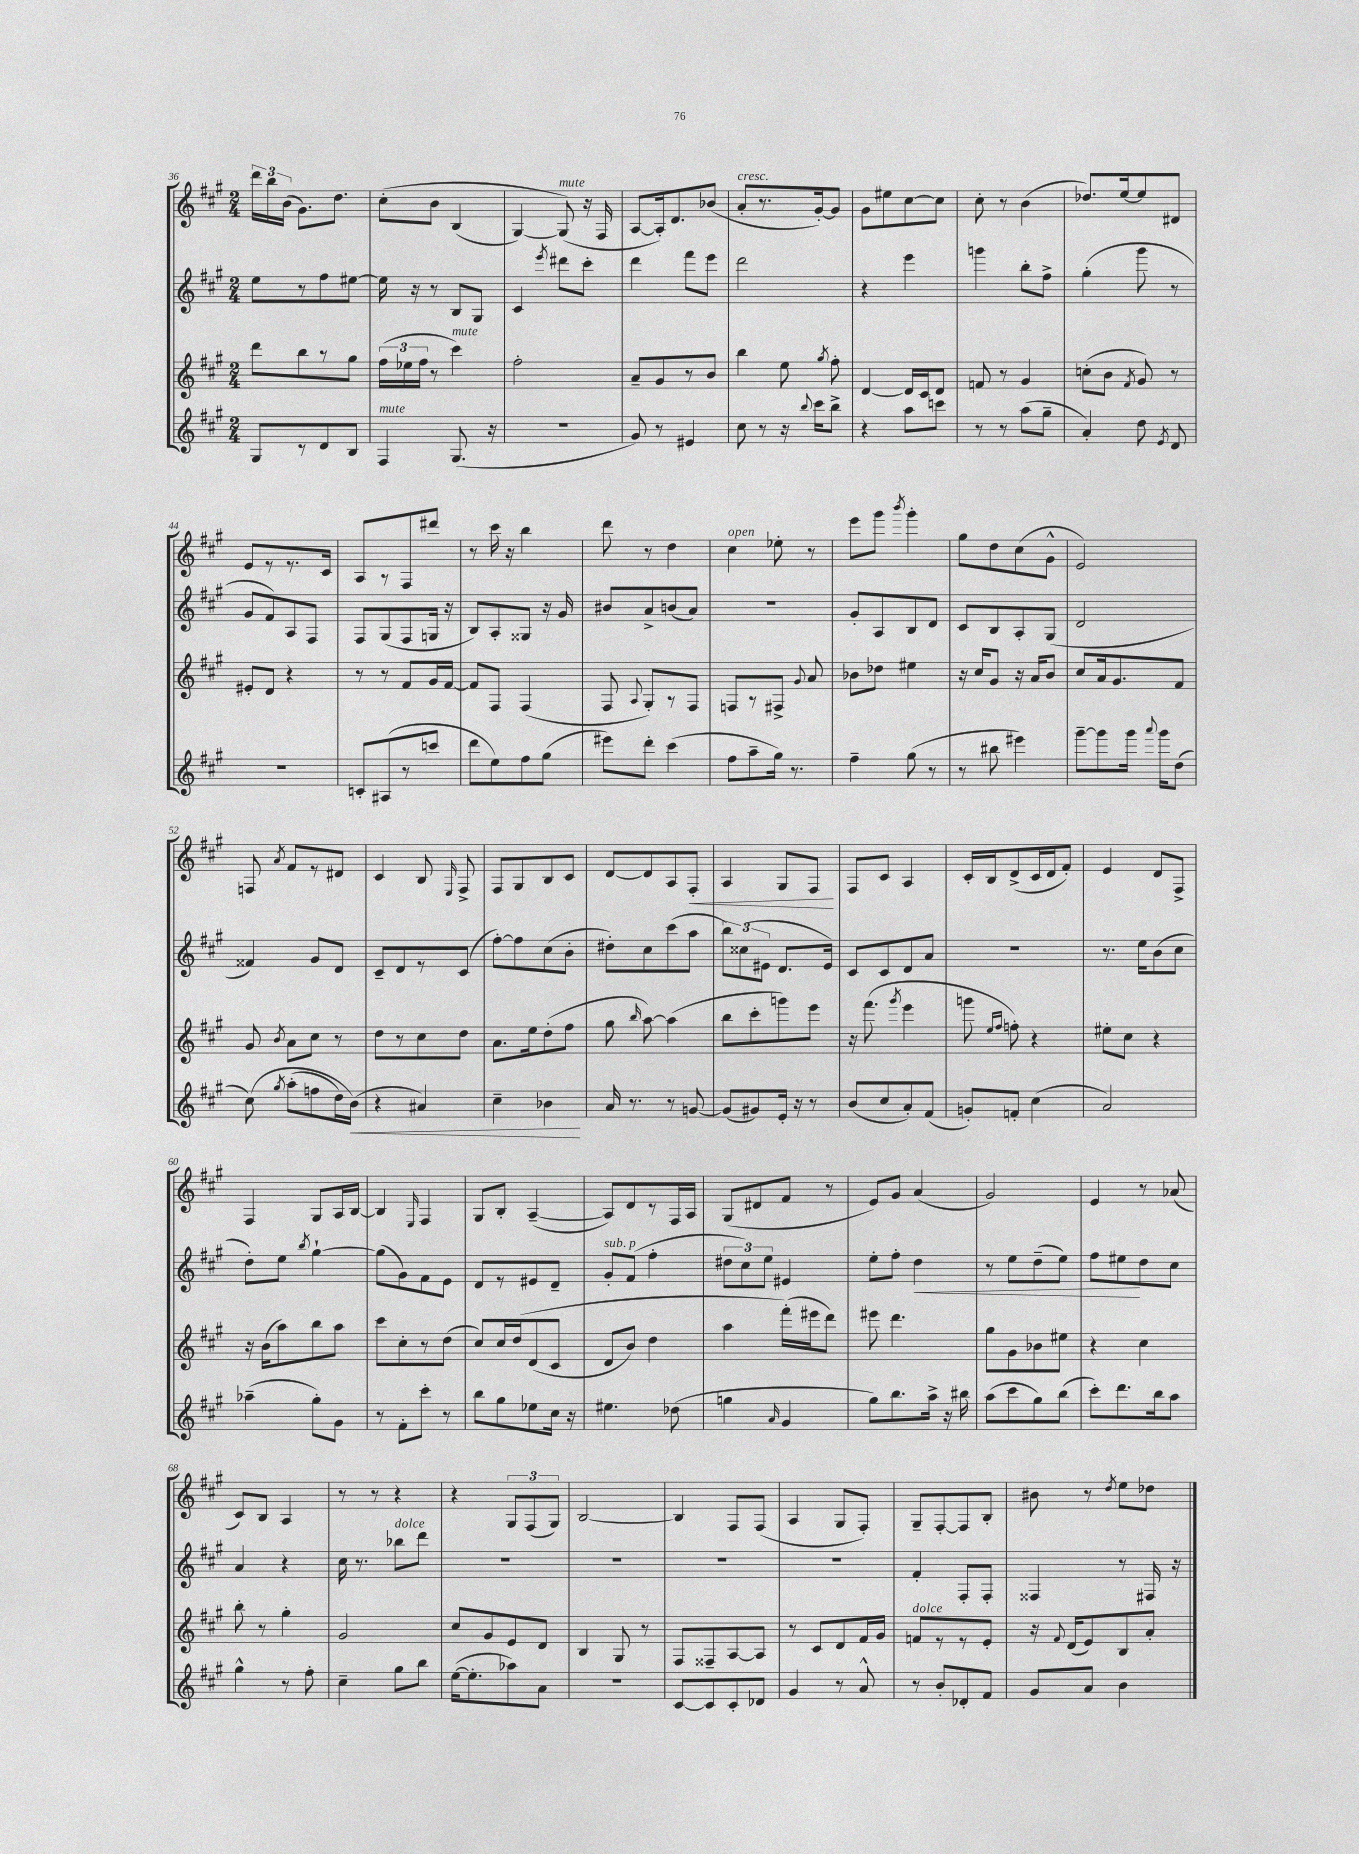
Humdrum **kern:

**kern	**dynam	**kern	**kern	**dynam	**kern	**dynam
*part4	*part4	*part3	*part2	*part2	*part1	*part1
*staff4	*staff4	*staff3	*staff2	*staff2	*staff1	*staff1
*clefG2	*	*clefG2	*clefG2	*	*clefG2	*
*k[f#c#g#]	*	*k[f#c#g#]	*k[f#c#g#]	*	*k[f#c#g#]	*
*M2/4	*	*M2/4	*M2/4	*	*M2/4	*
=36	=36	=36	=36	=36	=36	=36
8G#/L	.	8ddd\L	8ee\L	.	24ddd\LL	.
.	.	.	.	.	24bb\	.
.	.	.	.	.	(24b\JJ	.
8r	.	8bb\	8r	.	8.g#\L)	.
8d/	.	8r	8ff#\	.	.	.
.	.	.	.	.	8.dd\J	.
8B/J	.	8gg#\J	[8ee#X\J	.	.	.
=37	=37	=37	=37	=37	=37	=37
!LO:TX:a:i:t=mute	!	!	!	!	!	!
4F#/	.	(24ff#\LL	16ee#\]	.	(8cc#'\L	.
.	.	24ee-X\	.	.	.	.
.	.	.	16r	.	.	.
.	.	24ff#\JJ	.	.	.	.
.	.	8r	8r	.	8b\J	.
!	!	!LO:TX:a:i:t=mute	!	!	!	!
(8.G#/	.	4ccc#\)	8B/L	.	(4B/	.
.	.	.	8G#/J	.	.	.
16r	.	.	.	.	.	.
=38	=38	=38	=38	=38	=38	=38
2r	.	2ff#'\	4c#/	.	[4G#/)	.
.	.	.	8qeee/	.	.	.
!	!	!	!	!	!LO:TX:a:i:t=mute	!
.	.	.	8ddd#X\L	.	(8G#/])	.
.	.	.	8ccc#'\J	.	16r	.
.	.	.	.	.	16F#/	.
=39	=39	=39	=39	=39	=39	=39
8g#/)	.	8a~/L	4ddd\	.	[8A/L	.
8r	.	8g#/	.	.	16A'/k])	.
.	.	.	.	.	8.d/	.
4e#X/	.	8r	8fff#\L	.	.	.
.	.	8b/J	8eee\J	.	(8b-X/J	.
=40	=40	=40	=40	=40	=40	=40
!	!	!	!	!	!LO:TX:a:i:t=cresc.	!
8cc#\	.	4bb\	2ddd\	.	8a'/L	.
8r	.	.	.	.	8.r	.
16r	.	8ee\	.	.	.	.
8qqbb/	.	.	.	.	.	.
16ccc#\KL	.	.	.	.	[16g#'/k)	.
.	.	8qgg#/	.	.	.	.
8bb^\J	.	8ff#'\	.	.	8g#/J]	.
=41	=41	=41	=41	=41	=41	=41
4r	.	[4d/	4r	.	8g#\L	.
.	.	.	.	.	8ee#X\	.
8aa\L	.	16d/LL]	4eee\	.	[8cc#\	.
.	.	16c#/J	.	.	.	.
8cccn\J	.	8d/J	.	.	8cc#\J]	.
=42	=42	=42	=42	=42	=42	=42
8r	.	8fn/	4gggn\	.	8cc#'\	.
8r	.	8r	.	.	8r	.
(8aa\L	.	4g#/	8bb'\L	.	(4b\	.
8gg#~\J	.	.	8ff#^\J	.	.	.
=43	=43	=43	=43	=43	=43	=43
4a'/)	.	(8ccn'\L	(4gg#'\	.	8.dd-X/L)	.
.	.	8b\J	.	.	.	.
.	.	.	.	.	[16ee/k	.
.	.	8qf#/	.	.	.	.
8dd\	.	8g#/)	8ggg#\	.	8ee/]	.
8qe/	.	.	.	.	.	.
8d/	.	8r	8r	.	8d#X/J	.
!!LO:LB:g=z
=44	=44	=44	=44	=44	=44	=44
2r	.	8e#X'/L	8g#/L	.	8e/L	.
.	.	8d/J	8f#/)	.	8r	.
.	.	4r	8A/	.	8.r	.
.	.	.	8F#/J	.	.	.
.	.	.	.	.	16c#/Jk	.
=45	=45	=45	=45	=45	=45	=45
8cn'/L	.	8r	8F#/L	.	8A/L	.
(8A#X/	.	8r	(8G#/	.	8r	.
8r	.	8f#/L	8F#/	.	8F#/	.
8cccn/J	.	16g#/L	16Gn/Jk	.	8ddd#X/J	.
.	.	[16f#/JJ	16r	.	.	.
=46	=46	=46	=46	=46	=46	=46
8ddd\L	.	8f#/L]	8B/L)	.	8r	.
8ee\)	.	8F#/J	8A'/	.	16ccc#\	.
.	.	.	.	.	16r	.
8ff#\	.	(4F#/	8G##X/J	.	4bb\	.
(8gg#\J	.	.	16r	.	.	.
.	.	.	16g#/	.	.	.
=47	=47	=47	=47	=47	=47	=47
8eee#X\L)	.	8F#/	8b#X/L	.	8ddd\	.
.	.	8qqA/	.	.	.	.
8ddd'\J	.	8G#'/L)	8a^/	.	8r	.
(4ccc#\	.	8r	(8bn/	.	4dd\	.
.	.	8F#/J	8a/J)	.	.	.
=48	=48	=48	=48	=48	=48	=48
!	!	!	!	!	!LO:TX:a:i:t=open	!
8ff#\L	.	8Fn/L	2r	.	4cc#\	.
8aa~\	.	8r	.	.	.	.
16gg#\Jk)	.	8F#X^/J	.	.	8ee-X'\	.
8.r	.	.	.	.	.	.
.	.	8qqg#/	.	.	.	.
.	.	8a/	.	.	8r	.
=49	=49	=49	=49	=49	=49	=49
4ff#~\	.	8b-X\L	8g#'/L	.	8eee\L	.
.	.	8dd-X\J	8A/	.	8ggg#\J	.
.	.	.	.	.	8qbbb/	.
(8gg#\	.	4ee#X\	8B/	.	4ggg#'\	.
8r	.	.	8d/J	.	.	.
=50	=50	=50	=50	=50	=50	=50
8r	.	16r	8c#/L	.	8gg#\L	.
.	.	16cc#/KL	.	.	.	.
8bb#X\	.	8g#/J	8B/	.	8dd\	.
4eee#X\)	.	16r	8A'/	.	(8cc#\	.
.	.	16a/KL	.	.	.	.
.	.	8b/J	(8G#/J	.	8g#^^\J	.
=51	=51	=51	=51	=51	=51	=51
[8ggg#~\L	.	8cc#/L	2d/	.	2e/)	.
8ggg#\]	.	16a/k	.	.	.	.
.	.	8.g#/	.	.	.	.
16ggg#\Jk	.	.	.	.	.	.
8qqaaa/	.	.	.	.	.	.
16ggg#\KL	.	.	.	.	.	.
(8dd\J	.	8f#/J	.	.	.	.
!!LO:LB:g=z
=52	=52	=52	=52	=52	=52	=52
(8cc#\)	.	8g#/	4f##X/)	.	8Fn/	.
8qgg#/	.	8qb/	.	.	8qa/	.
(8aa'\L	.	8a\L	.	.	8f#/L	.
8ffn\	.	8cc#\J	8g#/L	.	8r	.
16dd\L)	.	8r	8d/J	.	8d#X/J	.
!	!LO:HP:b	!	!	!	!	!
(16b\JJ)	<	.	.	.	.	.
=53	=53	=53	=53	=53	=53	=53
4r	.	8dd\L	8c#~/L	.	4c#/	.
.	.	8r	8d/	.	.	.
4a#X/)	.	8cc#\	8r	.	8B/	.
.	.	.	.	.	16qqE/	.
.	.	8dd\J	(8c#/J	.	8F#^/	.
=54	=54	=54	=54	=54	=54	=54
4cc#~\	.	8.a\L	[8ff#'\L)	.	8F#/L	.
.	.	.	8ff#\]	.	8G#/	.
.	.	16ee\k	.	.	.	.
4b-X\	.	(8dd'\	(8cc#\	.	8B/	.
.	.	8ff#\J	8b'\J	.	8c#/J	.
.	[	.	.	.	.	.
=55	=55	=55	=55	=55	=55	=55
16a/	.	8gg#\	8dd#X'\L)	.	[8d/L	.
8.r	.	.	.	.	.	.
.	.	16qqbb/	.	.	.	.
.	.	[8aa\)	8cc#\	.	8d/]	.
8r	.	(4aa\]	(8ccc#\	.	8A/	.
!	!	!	!	!	!	!LO:HP:b
[8gn/	.	.	8aa\J	.	8F#'/J	<
=56	=56	=56	=56	=56	=56	=56
(8g/L]	.	8bb\L	12bb\L)	.	4A/	.
.	.	.	(12cc##X\	.	.	.
8g#X/)	.	8ccc#'\	.	.	.	.
.	.	.	12e#X\J	.	.	.
16e'/Jk	.	8gggn\)	8.d/L	.	8G#/L	.
16r	.	.	.	.	.	.
8r	.	8eee\J	.	.	8F#/J	.
.	.	.	16e#/Jk)	.	.	.
.	.	.	.	.	.	[
=57	=57	=57	=57	=57	=57	=57
(8b/L	.	16r	8c#/L	.	8F#/L	.
.	.	(8.fff#\	.	.	.	.
8cc#/	.	.	8c#/	.	8c#/J	.
.	.	8qggg#/	.	.	.	.
8a'/)	.	4eee\	8d/	.	4A/	.
(8f#/J	.	.	8a/J	.	.	.
=58	=58	=58	=58	=58	=58	=58
8gn'/L)	.	8gggn\	2r	.	16c#'/LL	.
.	.	.	.	.	16B/J	.
.	.	16qqee/LL	.	.	.	.
.	.	16qqff#/JJ	.	.	.	.
8fn'/J	.	8ffn'\)	.	.	(8d^/	.
(4cc#\	.	4r	.	.	16c#/L	.
.	.	.	.	.	16d/J	.
.	.	.	.	.	8f#'/J)	.
=59	=59	=59	=59	=59	=59	=59
2a/)	.	8ee#X'\L	8.r	.	4e/	.
.	.	8cc#\J	.	.	.	.
.	.	.	16ee\KL	.	.	.
.	.	4r	(8b\	.	8d/L	.
.	.	.	8cc#\J	.	8F#^/J	.
!!LO:LB:g=z
=60	=60	=60	=60	=60	=60	=60
(4aa-X~\	.	16r	8dd'\L)	.	4F#/	.
.	.	(16b\KL	.	.	.	.
.	.	8aa\)	8ee\J	.	.	.
.	.	.	8qbb/	.	.	.
8gg#'\L)	.	8bb\	[4gg#`\	.	8G#/L	.
8g#\J	.	8aa\J	.	.	16A/L	.
.	.	.	.	.	[16B/JJ	.
=61	=61	=61	=61	=61	=61	=61
8r	.	8ccc#\L	(8gg#\L]	.	4B/]	.
8f#'\L	.	8cc#'\	8g#\)	.	.	.
.	.	.	.	.	16qqE/	.
8ccc#'\J	.	8r	8f#\	.	4F#/	.
8r	.	(8dd\J	8e\J	.	.	.
=62	=62	=62	=62	=62	=62	=62
8bb\L	.	8cc#/L)	8d/L	.	8G#/L	.
8gg#\	.	16cc#/L	8r	.	8B'/J	.
.	.	(16dd/J	.	.	.	.
8ee-X\	.	(8d/	8e#X/	.	([4A~/	.
16cc#\Jk	.	8c#/J	8d~/J	.	.	.
16r	.	.	.	.	.	.
=63	=63	=63	=63	=63	=63	=63
!	!	!	!LO:TX:a:i:t=sub. p	!	!	!
4.ee#X\	.	8d/L	8g#'/L	.	8A/L])	.
.	.	8b/J)	(8f#/J	.	8d/	.
.	.	4dd\	4ff#'\	.	8r	.
(8dd-X\	.	.	.	.	16F#/L	.
.	.	.	.	.	16A/JJ	.
=64	=64	=64	=64	=64	=64	=64
4ggn\	.	4aa\	12dd#X\L	.	(8G#/L	.
.	.	.	12cc#\)	.	.	.
.	.	.	.	.	8d#X/	.
.	.	.	12ee\J	.	.	.
16qqa/	.	.	.	.	.	.
4g#/	.	(16fff#'\LL)	4e#X/	.	8f#/J	.
.	.	16eee#X\J	.	.	.	.
.	.	8ddd\J)	.	.	8r	.
=65	=65	=65	=65	=65	=65	=65
8gg#\L)	.	8eee#X\	8ee'\L	.	8e/L)	.
8.bb\	.	4.ddd\	8ff#'\J	.	8g#/J	.
!	!	!	!	!LO:HP:b	!	!
.	.	.	4dd\	<	(4a/	.
16aa^\Jk	.	.	.	.	.	.
16r	.	.	.	.	.	.
16bb#X\	.	.	.	.	.	.
=66	=66	=66	=66	=66	=66	=66
(8aa\L	.	8gg#\L	8r	.	2g#/)	.
8ccc#\	.	8g#\	8ee\L	.	.	.
8gg#\)	.	8b-X\	(8dd~\	.	.	.
(8bb\J	.	8ee#X\J	8ee\J)	.	.	.
=67	=67	=67	=67	=67	=67	=67
8ccc#'\L)	.	4r	8ff#\L	.	4e/	.
8.ddd\	.	.	8ee#X\	.	.	.
.	.	4cc#\	8dd\	[	8r	.
16bb\k	.	.	.	.	.	.
8aa\J	.	.	8cc#\J	.	(8a-X/	.
!!LO:LB:g=z
=68	=68	=68	=68	=68	=68	=68
4gg#^^\	.	8bb'\	4a/	.	8c#/L)	.
.	.	8r	.	.	8B/J	.
8r	.	4gg#'\	4r	.	4A/	.
8ff#'\	.	.	.	.	.	.
=69	=69	=69	=69	=69	=69	=69
4cc#~\	.	2g#/	16cc#\	.	8r	.
.	.	.	8.r	.	.	.
.	.	.	.	.	8r	.
!	!	!	!LO:TX:a:i:t=dolce	!	!	!
8gg#\L	.	.	8bb-X\L	.	4r	.
8bb\J	.	.	8ddd\J	.	.	.
=70	=70	=70	=70	=70	=70	=70
([16ee\KL	.	8cc#/L	2r	.	4r	.
8.ee'\]	.	.	.	.	.	.
.	.	8g#/	.	.	.	.
8aa-X\)	.	8e/	.	.	12G#/L	.
.	.	.	.	.	(12F#/	.
8a\J	.	8d/J	.	.	.	.
.	.	.	.	.	12G#/J)	.
=71	=71	=71	=71	=71	=71	=71
2r	.	4B/	2r	.	[2B/	.
.	.	8G#/	.	.	.	.
.	.	8r	.	.	.	.
=72	=72	=72	=72	=72	=72	=72
[8c#/L	.	8F#/L	2r	.	4B/]	.
8c#/]	.	8F##X~/	.	.	.	.
8c#'/	.	[8A/	.	.	8F#/L	.
8d-X/J	.	8A/J]	.	.	(8F#/J	.
=73	=73	=73	=73	=73	=73	=73
4g#/	.	8r	2r	.	4A/	.
.	.	8c#/L	.	.	.	.
8r	.	8d/	.	.	8G#/L	.
8a^^/	.	16f#/L	.	.	8F#'/J)	.
.	.	16g#/JJ	.	.	.	.
=74	=74	=74	=74	=74	=74	=74
!	!	!LO:TX:a:i:t=dolce	!	!	!	!
8r	.	8fn/L	4f#'/	.	8G#~/L	.
8b'/L	.	8r	.	.	[8F#'/	.
8d-X'/	.	8r	8F#'/L	.	8F#/]	.
8f#/J	.	8e'/J	8F#'/J	.	8B'/J	.
=75	=75	=75	=75	=75	=75	=75
8g#/L	.	16r	4F##X/	.	8b#X\	.
.	.	8qqf#/	.	.	.	.
.	.	(16d/KL	.	.	.	.
8a/J	.	8e/)	.	.	8r	.
.	.	.	.	.	8qdd/	.
4b\	.	8B/	8r	.	8ee\L	.
.	.	8a'/J	16F#X/	.	8dd-X\J	.
.	.	.	16r	.	.	.
==	==	==	==	==	==	==
*-	*-	*-	*-	*-	*-	*-
